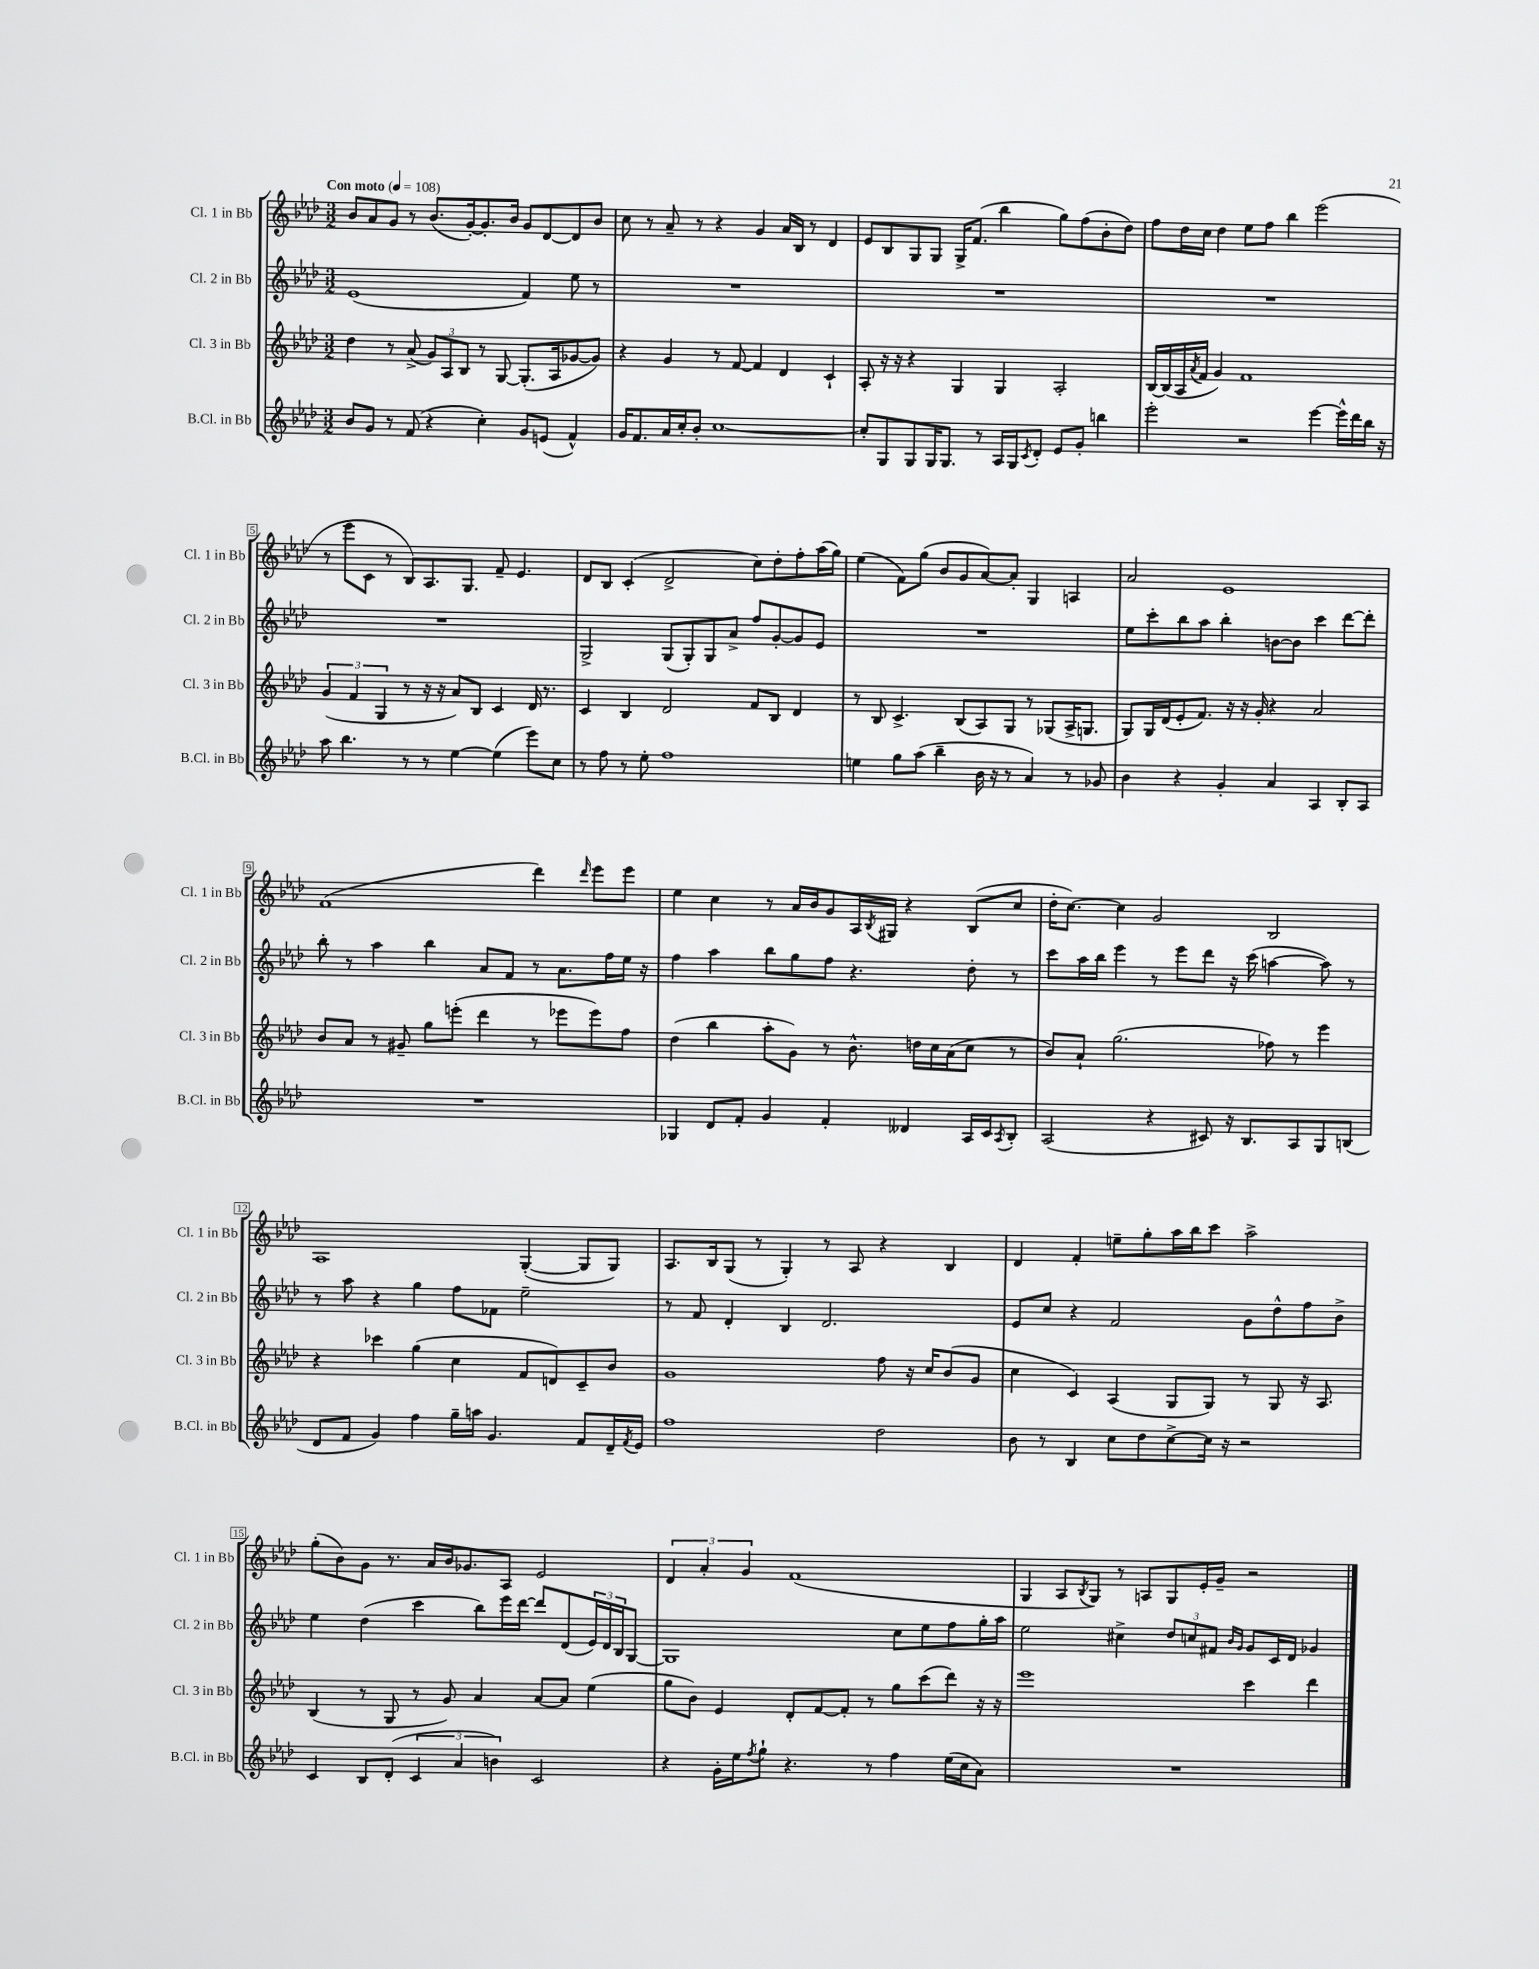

**kern	**kern	**kern	**kern
*part4	*part3	*part2	*part1
*staff4	*staff3	*staff2	*staff1
*I"B.Cl. in Bb	*I"Cl. 3 in Bb	*I"Cl. 2 in Bb	*I"Cl. 1 in Bb
*I'B.Cl. in Bb	*I'Cl. 3 in Bb	*I'Cl. 2 in Bb	*I'Cl. 1 in Bb
*clefG2	*clefG2	*clefG2	*clefG2
*k[b-e-a-d-]	*k[b-e-a-d-]	*k[b-e-a-d-]	*k[b-e-a-d-]
*M3/2	*M3/2	*M3/2	*M3/2
*MM108	*MM108	*MM108	*MM108
=1	=1	=1	=1
!	!	!	!LO:TX:a:B:t=Con moto
8b-/L	4dd-\	(1e-	8b-/L
8g/J	.	.	8a-/
8r	8r	.	8g/J
(8f/	(8a-^/	.	8r
4r	12g/L)	.	(8.b-/L
.	12A-/	.	.
.	12B-/J	.	.
.	.	.	[16g'/k)
4cc'\)	8r	.	8.g'/]
.	[8G/	.	.
.	.	.	16b-/Jk
8g/L	(8.G'/L]	4f/)	8g/L
(8en/J	.	.	[8d-/
.	16A-/k	.	.
4f^^/)	[8g-X/	8ee-\	8d-/]
.	8g-/J])	8r	8b-/J
=2	=2	=2	=2
16g/KL	4r	1.r	8cc\
8.f/	.	.	.
.	.	.	8r
16a-/L	4g/	.	8a-~/
16cc'/J	.	.	.
8b-'/J	.	.	8r
[1cc	8r	.	4r
.	[8f/	.	.
.	4f/]	.	4g/
.	4d-/	.	16a-/LL
.	.	.	16B-/JJ
.	.	.	8r
.	4c`/	.	4d-/
=3	=3	=3	=3
8cc'/L]	8A-'/	1.r	8e-/L
8G/	16r	.	8B-/
.	16r	.	.
8G/	4r	.	8G/
16G/K	.	.	8G/J
8.G/J	.	.	.
.	4G/	.	16G^/KL
.	.	.	(8.f/J
8r	.	.	.
16A-/LL	4G/	.	4bb-\
16G/J	.	.	.
8qc/	.	.	.
8d-'/J	.	.	.
8e-/L	2A-'/	.	8gg\L)
8g'/J	.	.	(8ff\
4bbn\	.	.	8b-'\
.	.	.	8dd-\J)
=4	=4	=4	=4
2eee-'\	[16B-/LL	1.r	8ff\L
.	(16B-/]	.	.
.	16A-/	.	16dd-\L
.	8qa-/	.	.
.	16f/JJ	.	16cc\JJ
.	4g/)	.	4dd-\
2r	1f	.	8ee-\L
.	.	.	8ff\J
.	.	.	4bb-\
[4eee-\	.	.	(2eee-\
16eee-^^\LL]	.	.	.
16ddd-\	.	.	.
16bb-\JJ	.	.	.
16r	.	.	.
!!LO:LB:g=z
=5	=5	=5	=5
8aa-\	(6g/	1.r	8r
4.bb-\	.	.	8eee-\L
.	6f/	.	.
.	.	.	8c\J
.	6G/	.	.
.	.	.	8r
8r	8r	.	8B-/L)
8r	16r	.	8.A-/
.	16r	.	.
[4ee-\	8a-/L)	.	.
.	.	.	8.G/J
.	8B-/J	.	.
(4ee-\]	4c/	.	8f~/
.	.	.	4.e-/
8eee-\L)	16d-/	.	.
.	8.r	.	.
8cc\J	.	.	.
=6	=6	=6	=6
8r	4c/	2G^/	8d-/L
8ff\	.	.	8B-/J
8r	4B-/	.	(4c'/
8ee-'\	.	.	.
1ff	2d-/	(8G/L	2d-^/
.	.	8G'/)	.
.	.	8G/	.
.	.	8a-^/J	.
.	8f/L	8ff/L	8cc\L)
.	8B-/J	[8g'/	8dd-'\
.	4d-/	8g/]	8ff'\
.	.	8e-/J	(16aa-\L
.	.	.	16gg\JJ)
=7	=7	=7	=7
4een\	8r	1.r	(4ee-\
.	8B-/	.	.
8gg\L	4.c^/	.	8f\L)
(8aa-\J	.	.	(8gg\J
4bb-~\	.	.	8b-/L
.	(8B-/L	.	8g/
16b-\	8A-/)	.	[8a-/)
16r	.	.	.
8r	8G/J	.	8a-'/J]
4a-/)	8r	.	4G/
.	(8G-X/L	.	.
8r	16A-^/K	.	4An/
.	8.Gn/J	.	.
8g-X/	.	.	.
=8	=8	=8	=8
4b-\	8G/L)	8ee-\L	2a-/
.	16G/L	8ccc'\	.
.	(16d-/J	.	.
4r	8e-'/	8bb-\	.
.	8.f/J)	8aa-\J	.
4g'/	.	4bb-'\	1e-
.	16r	.	.
.	16r	.	.
.	16g'/	.	.
4a-/	4r	[8bn\L	.
.	.	8b\J]	.
4A-/	2a-/	4ccc\	.
8B-'/L	.	[8ddd-\L	.
8A-/J	.	8ddd-'\J]	.
!!LO:LB:g=z
=9	=9	=9	=9
1.r	8b-/L	8bb-'\	(1f
.	8a-/J	8r	.
.	8r	4aa-\	.
.	8g#X~/	.	.
.	8gg\L	4bb-\	.
.	(8eeen'\J	.	.
.	4ddd-\	8a-/L	.
.	.	8f/J	.
.	8r	8r	4ddd-\)
.	8eee-X\L	8.a-\L	.
.	.	.	16qqddd-/
.	8eee-\)	.	8eee-\L
.	.	16ff\L	.
.	8ff\J	16ee-\JJ	8eee-\J
.	.	16r	.
=10	=10	=10	=10
4G-X/	(4dd-\	4ff\	4ee-\
8d-/L	4bb-\	4aa-\	4cc\
8f'/J	.	.	.
4g/	8aa-'\L	8bb-\L	8r
.	8g\J)	8gg\	16a-/LL
.	.	.	16b-/J
4f'/	8r	8ff\J	8g/
.	8.b-^^\	4.r	16A-/L
.	.	.	8qB-/
.	.	.	16G#X/JJ
4d--X/	.	.	4r
.	16ddn\LL	.	.
.	16cc\	.	.
.	(16a-\J	.	.
16A-/LL	8cc\J	8dd-'\	(8B-/L
16c/J	.	.	.
8qA-/	.	.	.
8B-'/J	8r	8r	8cc/J
=11	=11	=11	=11
(2A-/	8b-/L)	8ccc\L	16dd-'\KL
.	.	.	[8.cc\J)
.	8a-`/J	16aa-\L	.
.	.	16bb-\JJ	.
.	(2.gg\	4eee-\	4cc\]
4r	.	8r	2g/
.	.	8eee-\L	.
8c#X/)	.	8ddd-\J	.
16r	.	16r	.
8.B-/L	.	(16ccc\	.
.	8ff-X\)	[4aan\	2B-/
8A-/	8r	.	.
8G/	4eee-\	8aa\])	.
(8Bn/J	.	8r	.
!!LO:LB:g=z
=12	=12	=12	=12
8d-/L	4r	8r	1A-
8f/J	.	8aa-\	.
4g/)	4ccc-X\	4r	.
4ff\	(4gg\	4gg\	.
16gg~\LL	4cc\	8ff\L	.
16aan\JJ	.	.	.
4.g/	.	8f-X\J	.
.	8f/L	2ee-~\	([4G'/
.	8dn/)	.	.
8f/L	8c~/	.	8G/L]
16d-~/L	8b-/J	.	8G/J)
8qf/	.	.	.
16e-/JJ	.	.	.
=13	=13	=13	=13
1ff	1g	8r	8.A-/L
.	.	8f/	.
.	.	.	16B-/k
.	.	4d-'/	(8G/J
.	.	.	8r
.	.	4B-/	4G'/)
.	.	2.d-/	8r
.	.	.	8A-/
2dd-\	8ff\	.	4r
.	16r	.	.
.	16cc/KL	.	.
.	(8b-/	.	4B-/
.	8g/J	.	.
=14	=14	=14	=14
8b-\	4cc\	8e-/L	4d-/
8r	.	8cc/J	.
4B-/	4c/)	4r	4f'/
8cc\L	(4A-/	2f/	8een~\L
8dd-\	.	.	8gg'\
[8cc^\	8G/L	.	16aa-\L
.	.	.	16bb-\J
16cc\Jk]	8G/J)	.	8ccc\J
16r	.	.	.
2r	8r	8g\L	2aa-^\
.	8G/	8dd-^^\	.
.	16r	8ff\	.
.	8.A-/	.	.
.	.	8b-^\J	.
!!LO:LB:g=z
=15	=15	=15	=15
4c/	(4B-/	4ee-\	(8gg'\L
.	.	.	8b-\)
8B-/L	8r	(4dd-\	8g\J
(8d-'/J	8G/	.	8.r
6c/	8r	4ccc\	.
.	.	.	16a-/LL
.	8g/)	.	16b-/J
6a-/	.	.	.
.	.	.	8.g-X/
.	4a-/	8bb-\L)	.
6bn\)	.	.	.
.	.	16eee-\L	8A-/J
.	.	[16ddd-\JJ	.
2c/	[8a-/L	8ddd-/L]	2e-/
.	8a-/J]	(8d-/	.
.	(4ee-\	24e-/L)	.
.	.	24d-/	.
.	.	24B-/J	.
.	.	[8G/J	.
=16	=16	=16	=16
4r	8gg\L	1G]	6d-/
.	8b-\J)	.	.
.	.	.	6a-'/
16g'\LL	4e-/	.	.
16ee-\J	.	.	.
.	.	.	6g/
8qff/	.	.	.
8gg`\J	.	.	.
4.r	8d-'/L	.	(1f
.	[8f/	.	.
.	8f'/J]	.	.
8r	8r	.	.
4ff\	8gg\L	8cc\L	.
.	(8ccc\	8ee-\	.
(16ee-\LL	8ddd-\J)	8ff\	.
16cc\J	.	.	.
8a-\J)	16r	16gg'\L	.
.	16r	16aa-\JJ	.
=17	=17	=17	=17
1.r	1eee-	2ee-\	4G/
.	.	.	8A-/L
.	.	.	8qB-/
.	.	.	8G/J)
.	.	4cc#X^\	8r
.	.	.	8An/L
.	.	12dd-/L	8G/
.	.	12ccn/	.
.	.	.	16e-'/L
.	.	12f#X/J	.
.	.	.	16g~/JJ
.	.	16qqb-/LL	.
.	.	16qqg/JJ	.
.	4ccc\	8g/L	2r
.	.	16c/L	.
.	.	16d-/JJ	.
.	4ddd-\	4g-X/	.
==	==	==	==
*-	*-	*-	*-
